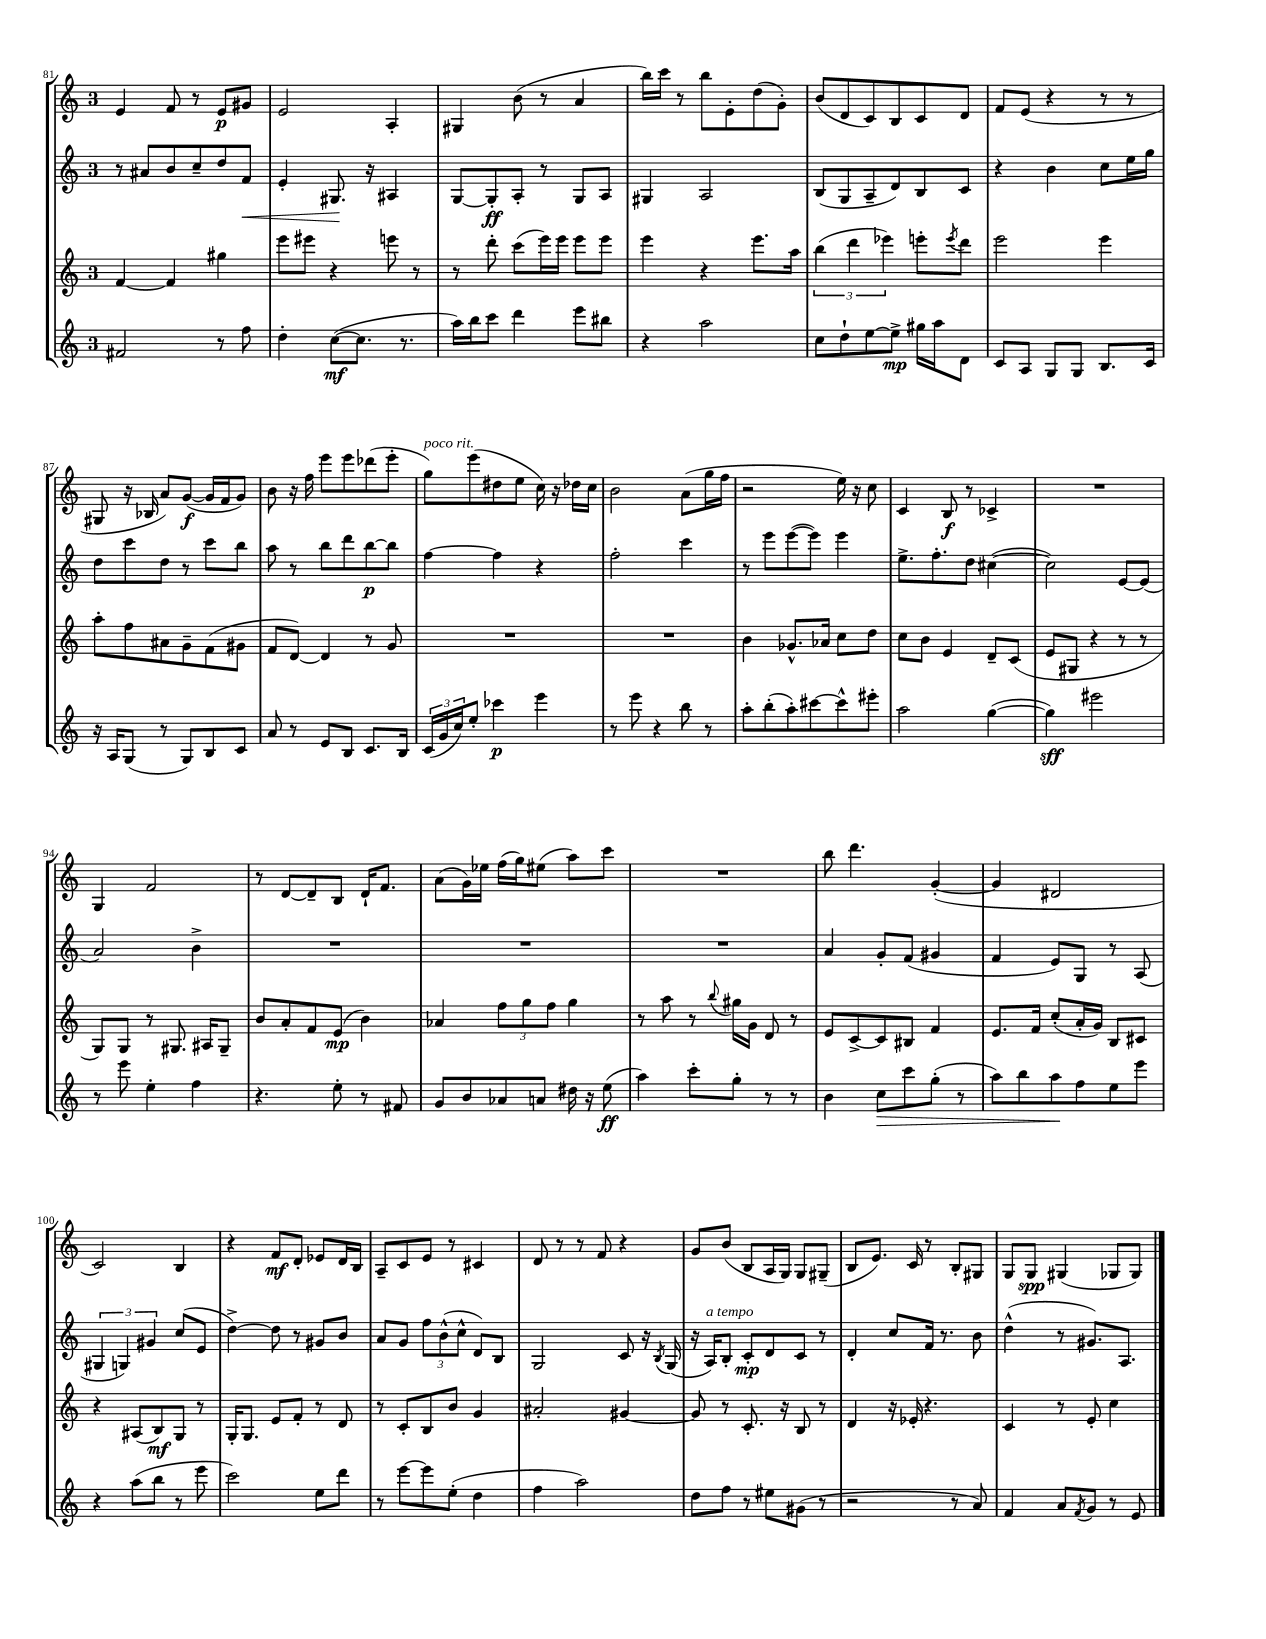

**kern	**kern	**kern	**kern
*staff4	*staff3	*staff2	*staff1
*clefG2	*clefG2	*clefG2	*clefG2
*k[]	*k[]	*k[]	*k[]
*M3/4	*M3/4	*M3/4	*M3/4
2f#	[4f	8r	4e
.	.	8a#	.
.	4f]	8b	8f
.	.	8cc~	8r
8r	4gg#	8dd	8e
8ff	.	8f	8g#
=	=	=	=
4dd'	8eee	4e'	2e
.	8eee#	.	.
([8cc	4r	8.G#	.
8.cc]	.	.	.
.	.	16r	.
.	8eee	4A#	4A'
8.r	.	.	.
.	8r	.	.
=	=	=	=
16aa)	8r	[8G	4G#
16bb	.	.	.
8ccc	8ddd'	8G']	.
4ddd	(8ccc	8A'	(8b
.	16eee)	8r	8r
.	16eee	.	.
8eee	8eee	8G	4a
8bb#	8eee	8A	.
=	=	=	=
4r	4eee	4G#	16bb)
.	.	.	16ccc
.	.	.	8r
2aa	4r	2A	8bb
.	.	.	8e'
.	8.eee	.	(8dd
.	.	.	8g')
.	16aa	.	.
=	=	=	=
8cc	(6bb	(8B	(8b
8dd`	.	8G	8d
.	6ddd	.	.
[8ee	.	8A~	8c)
.	6eee-)	.	.
8ee^]	.	8d)	8B
16gg#	8eee'	8B	8c
16aa	.	.	.
.	8qeee	.	.
8d	8ddd	8c	8d
=	=	=	=
8c	2eee	4r	8f
8A	.	.	(8e
8G	.	4b	4r
8G	.	.	.
8.B	4eee	8cc	8r
.	.	16ee	8r
16c	.	16gg	.
=	=	=	=
16r	8aa'	8dd	8G#
16A	.	.	.
(8G	8ff	8ccc	16r
.	.	.	16B-
8r	8a#	8dd	8a)
8G)	8g~	8r	([8g
8B	(8f	8ccc	16g]
.	.	.	16f
8c	8g#	8bb	8g)
=	=	=	=
8a	8f	8aa	8b
8r	[8d)	8r	16r
.	.	.	16ff
8e	4d]	8bb	8eee
8B	.	8ddd	8eee
8.c	8r	[8bb	(8ddd-
.	8g	8bb]	8eee'
16B	.	.	.
=	=	=	=
(24c	2.r	[4ff	8gg)
24g	.	.	.
24cc)	.	.	.
8ee'	.	.	(8eee
4ccc-	.	4ff]	8dd#
.	.	.	8ee
4eee	.	4r	16cc)
.	.	.	16r
.	.	.	16dd-
.	.	.	16cc
=	=	=	=
8r	2.r	2ff'	2b
8eee	.	.	.
4r	.	.	.
8bb	.	4ccc	(8a
8r	.	.	16gg
.	.	.	16ff
=	=	=	=
8aa'	4b	8r	2r
(8bb'	.	8eee	.
8aa')	8.g-^^	([8eee	.
[8ccc#	.	8eee])	.
.	16a-	.	.
8ccc#^^]	8cc	4eee	16ee)
.	.	.	16r
8eee#'	8dd	.	8cc
=	=	=	=
2aa	8cc	8.ee^	4c
.	8b	.	.
.	.	8.ff'	.
.	4e	.	8B
.	.	8dd	8r
([4gg	8d~	([4cc#	4c-^
.	(8c	.	.
=	=	=	=
4gg])	8e	2cc#])	2.r
.	8G#	.	.
2eee#	4r	.	.
.	8r	[8e	.
.	8r	(8e]	.
=	=	=	=
8r	8G)	2a)	4G
8eee	8G	.	.
4ee'	8r	.	2f
.	8.G#	.	.
4ff	.	4b^	.
.	16A#	.	.
.	8G#~	.	.
=	=	=	=
4.r	8b	2.r	8r
.	8a'	.	[8d
.	8f	.	8d~]
8ee'	(8e	.	8B
8r	4b)	.	16d`
.	.	.	8.f
8f#	.	.	.
=	=	=	=
8g	4a-	2.r	(8a
8b	.	.	16g)
.	.	.	16ee-
8a-	12ff	.	(16ff
.	.	.	16gg)
.	12gg	.	.
8a	.	.	(8ee#
.	12ff	.	.
16dd#	4gg	.	8aa)
16r	.	.	.
(8ee	.	.	8ccc
=	=	=	=
4aa)	8r	2.r	2.r
.	8aa	.	.
8ccc'	8r	.	.
.	8qqbb	.	.
8gg'	16gg#	.	.
.	16g	.	.
8r	8d	.	.
8r	8r	.	.
=	=	=	=
4b	8e	4a	8bb
.	[8c^	.	4.ddd
8cc	8c]	8g'	.
8ccc	8B#	(8f	.
(8gg'	4f	4g#	([4g'
8r	.	.	.
=	=	=	=
8aa)	8.e	4f	4g]
8bb	.	.	.
.	16f	.	.
8aa	(8cc'	8e)	2d#
8ff	16a'	8G	.
.	16g)	.	.
8ee	8B	8r	.
8eee	8c#	(8A	.
=	=	=	=
4r	4r	6G#	2c)
.	.	6G)	.
(8aa	(8A#	.	.
.	.	6g#	.
8bb	8B)	.	.
8r	8G	(8cc	4B
8eee	8r	8e	.
=	=	=	=
2ccc)	16G'	[4dd^)	4r
.	8.G	.	.
.	8e	8dd]	8f
.	8f'	8r	8d'
8ee	8r	8g#	8e-
8ddd	8d	8b	16d
.	.	.	16B
=	=	=	=
8r	8r	8a	8A~
[8eee	8c'	8g	8c
8eee]	8B	12ff	8e
.	.	(12b^^	.
(8ee'	8b	.	8r
.	.	12cc^^	.
4dd	4g	8d)	4c#
.	.	8B	.
=	=	=	=
4ff	2a#'	2G	8d
.	.	.	8r
2aa)	.	.	8r
.	.	.	8f
.	[4g#	8c	4r
.	.	16r	.
.	.	8qB	.
.	.	(16G	.
=	=	=	=
8dd	8g#]	16r	8g
.	.	16A)	.
8ff	8r	8B'	(8b
8r	8.c'	8c'	8B
8ee#	.	8d	16A
.	16r	.	16G)
(8g#	8B	8c	8G
8r	8r	8r	(8G#~
=	=	=	=
2r	4d	4d'	8B
.	.	.	8.e)
.	16r	8cc	.
.	16e-'	.	16c
.	4.r	16f	8r
.	.	8.r	.
8r	.	.	8B'
8a)	.	8b	8G#
=	=	=	=
4f	4c	(4dd^^	8G
.	.	.	8G
8a	8r	8r	(4G#
8qf	.	.	.
8g	8e'	8.g#)	.
8r	4cc	.	8G-
.	.	8.A	.
8e	.	.	8G-)
==	==	==	==
*-	*-	*-	*-
